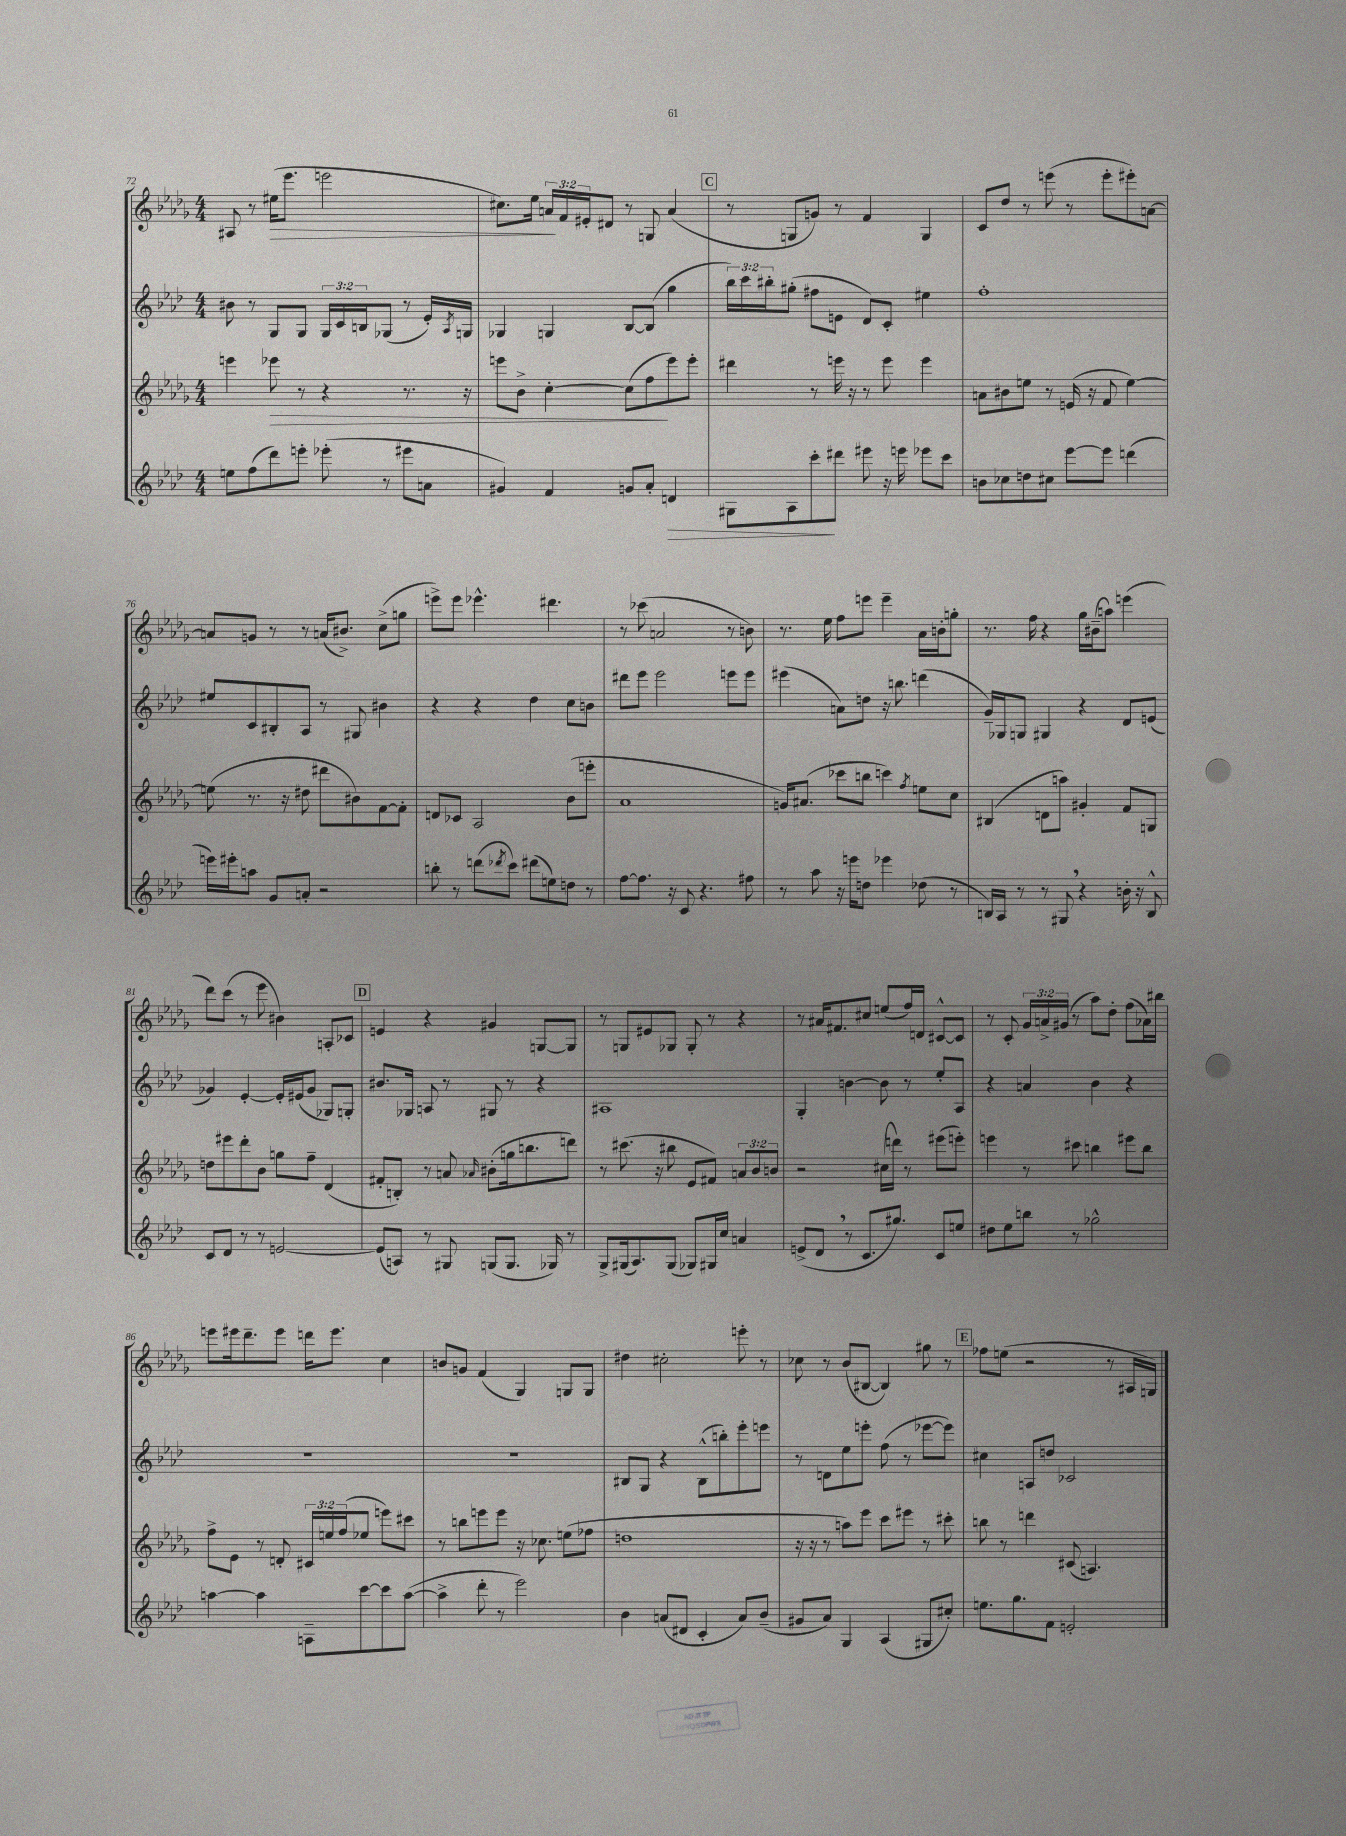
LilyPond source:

<<
\new StaffGroup <<
\new Staff = "s0" {
    \clef treble \key des \major \numericTimeSignature \time 4/4 \override Staff.TupletNumber.text = #tuplet-number::calc-fraction-text
    ais8 r8 eis''16\>( ees'''8. e'''2 |
    cis''8.) ees''16 \tuplet 3/2 { a'16\! f'16 eis'16-. } dis'8 r8 g8 a'4( |
    \mark \markup { \box "C" } r8 g8 g'8) r8 f'4 g4 |
    c'8 des''8 r8 e'''8( r8 e'''8-. eis'''8-.) a'8~ |
    a'8 g'8 r8 r8 a'16( bis'8.->) c''8->( g''8 |
    e'''8->) e'''8 ees'''4.-^ dis'''4. |
    r8 ces'''8( a'2 r8 b'8) |
    r8. ees''16 f''8 e'''8 e'''4-- aes'16 b'16-. g''8-. |
    r8. f''16 r4 ges''16 bis'16--( a''8) e'''4( |
    des'''8) c'''8( r8 ees'''8 bis'4) a8-. ces'8 |
    \mark \markup { \box "D" } e'4 r4 gis'4 g8~ g8 |
    r8 g8 eis'8 ges8 ges8-. r8 r4 |
    r8 ais'16 fis'8. cis''8 e''8( f''16) d'16 cis'8~-^ cis'8 |
    r8 c'8-. \tuplet 3/2 { ges'16 a'16-> gis'16( } r8 aes''8) des''8-. f''8( aes'16) bis''16 |
    e'''8 eis'''16 des'''8.-- eis'''8 d'''16 eis'''8. c''4 |
    b'8 g'8 f'4( ges4) g8 g8 |
    dis''4 cis''2-. e'''8-. r8 |
    ces''8 r8 bes'8( bis8~ bis4) gis''8 r8 |
    \mark \markup { \box "E" } fes''8 e''8( r2 r8 ais16 g16) \bar "|." |
}
\new Staff = "s1" {
    \clef treble \key aes \major \numericTimeSignature \time 4/4 \override Staff.TupletNumber.text = #tuplet-number::calc-fraction-text
    bis'8 r8 g8 g8 \tuplet 3/2 { g16 c'16 b16 } ges8( r8 ees'16-.) \acciaccatura { aes8 } g16 |
    ges4 g4 bes8~ bes8( g''4 |
    \mark \markup { \box "C" } \tuplet 3/2 { bes''16) c'''16 bis''16-. } gis''8-.( fis''8 e'8 des'8) c'8-. eis''4 |
    f''1-. |
    eis''8 c'8 bis8-. aes8 r8 gis8 bis'4 |
    r4 r4 des''4 c''8 b'8 |
    dis'''8 ees'''8 ees'''2 e'''8 e'''8 |
    eis'''4( a'8) d''8 r16 b''8. d'''4( |
    g'16--) ges16 g8 gis4 r4 des'8 e'8( |
    ges'4) ees'4~-. ees'16-. eis'16( ges'8 ges8) g8-. |
    \mark \markup { \box "D" } bis'8. ges16 a8 r8 gis8 r8 r4 |
    ais1 |
    g4-. b'4~ b'8 r8 ees''8-. aes8 |
    r4 a'4 bes'4 r4 |
    R1 |
    R1 |
    bis8 g8 r4 bis8-^( b''8-.) ees'''8-. e'''8 |
    r8 d'8 ees''8 e'''8-. f''8( r8 ees'''8~ ees'''8) |
    \mark \markup { \box "E" } cis''4 a8 d''8 ces'2 \bar "|." |
}
\new Staff = "s2" {
    \clef treble \key des \major \numericTimeSignature \time 4/4 \override Staff.TupletNumber.text = #tuplet-number::calc-fraction-text
    e'''4 ees'''8\> r8 r4 r8. r16 |
    e'''8 bes'8-> c''4~-. c''8( f''8\! e'''8) e'''8-. |
    \mark \markup { \box "C" } dis'''4 r8 e'''16 r16 r8 e'''8 e'''4 |
    a'8 bis'8 e''8 r8 e'16( r16 f'8 e''4~) |
    e''8( r8. r16 dis''8 dis'''8 bis'8) f'8~ f'8-. |
    d'8 ces'8 aes2 bes'8( e'''8-. |
    aes'1 |
    g'16) ais'8.( ces'''8 b''8 c'''4) \acciaccatura { f''8 } e''8 c''8 |
    bis4( d'8 a''8) gis'4-. f'8 g8 |
    d''8 eis'''8 des'''8-. bes'8 g''8 f''8-- des'4( |
    \mark \markup { \box "D" } fis'8-. b8-.) r8 a'8 \grace { aes'16 } bis'8-.( g''16 b''8. d'''8) |
    r8 cis'''8.( r16 bis''8 ees'8 fis'8) \tuplet 3/2 { a'8 bes'8 b'8 } |
    r2 cis''16( d'''16) r8 eis'''8( e'''8-.) |
    e'''4 r8 cis'''8 b''4 eis'''8 b''8 |
    f''8-> ees'8 r8 d'8-. \tuplet 3/2 { cis'16 e''16 f''16( } ees''8 e'''8) cis'''8 |
    r8 b''8 e'''8 e'''8 r16 ces''8. e''8( fes''8 |
    d''1 |
    r16 r16 r8 a''8) ees'''8 c'''8 eis'''8 r8 cis'''8-. |
    \mark \markup { \box "E" } b''8 r8 d'''4 cis'8( a4.) \bar "|." |
}
\new Staff = "s3" {
    \clef treble \key aes \major \numericTimeSignature \time 4/4
    e''8 f''8( des'''8) e'''8-. ees'''8-.( r8 eis'''8 a'8 |
    gis'4) f'4 g'8 aes'8-. d'4\> |
    \mark \markup { \box "C" } gis8 aes8 c'''8-.\! dis'''8 eis'''8 r16 e'''16 ees'''8 c'''8 |
    b'8 ces''8 d''8 cis''8 ees'''8~ ees'''8 d'''4( |
    e'''16) eis'''16-. a''8 g'8 a'8-. r2 |
    b''8-. r8 d'''8( \acciaccatura { des'''8 } c'''8) dis'''8( e''8) d''8 r8 |
    f''8~ f''8. r16 c'8 r4. fis''8 |
    r8 aes''8 r16 e'''16 d''8 ees'''4 des''8( r8 |
    b16) aes16 r8 r8 gis8 \breathe r4 b'16-. r16 b8-^ |
    c'8 des'8 r8 r8 e'2~ |
    \mark \markup { \box "D" } e'8( a8) r8 gis8 g8( g8. ges16) r8 |
    g8-> gis16( aes8.) gis8( ges8) gis16 c''16 a'4 |
    e'8->( des'8 \breathe r8 c'8. gis''8.) c'8 e''8 |
    dis''8 ees''8 b''8 r8 ges''2-^ |
    a''4~ a''4 a8-- c'''8~ c'''8 a''8~( |
    a''4-> des'''8-. r8 ees'''2) |
    bes'4 a'8( dis'8 c'4-. a'8) bes'8--( |
    gis'8 aes'8) g4 aes4( gis8 cis''8-.) |
    \mark \markup { \box "E" } e''8. g''8. f'8 e'2-. \bar "|." |
}
>>
>>
\layout { \context { \Score currentBarNumber = #72 } }
